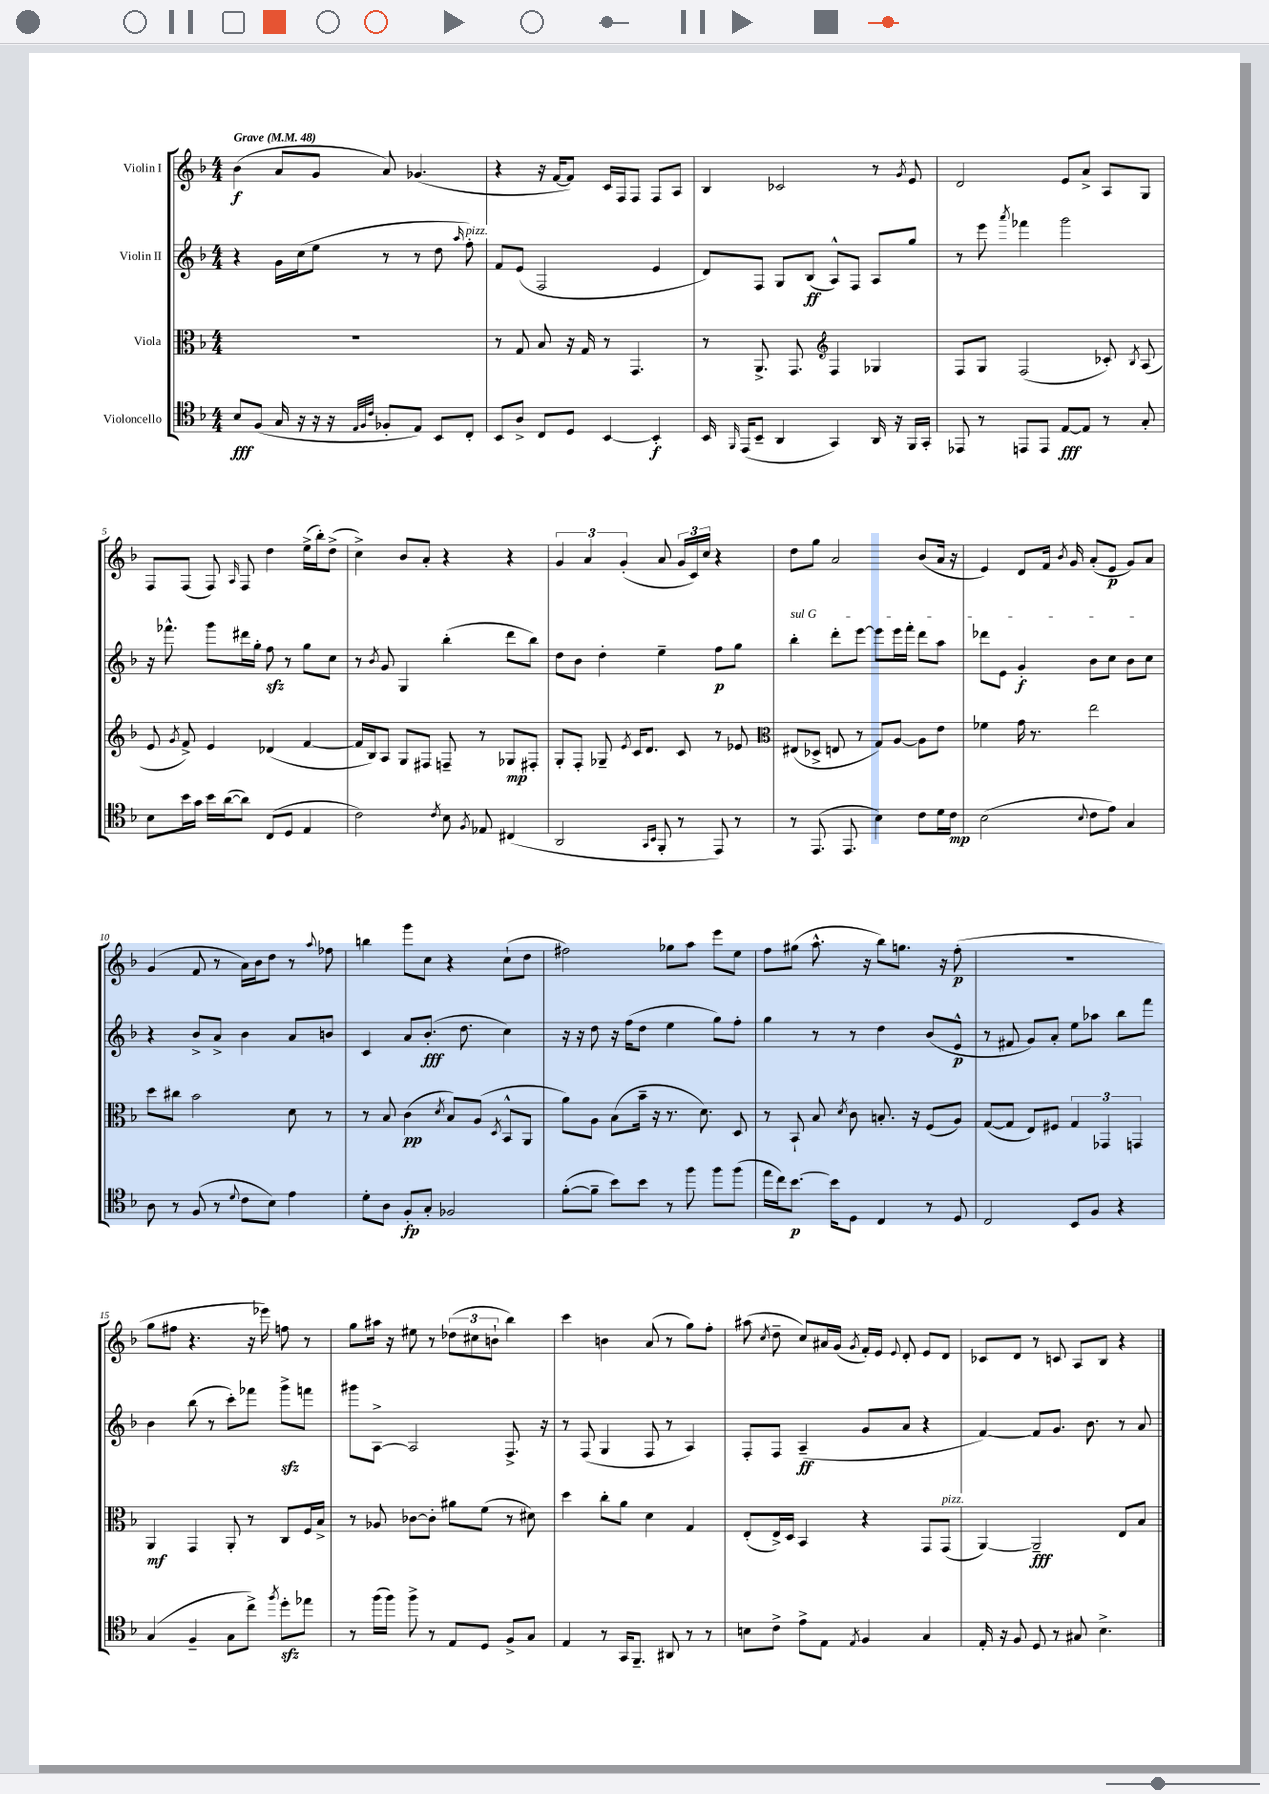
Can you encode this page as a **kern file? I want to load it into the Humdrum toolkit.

**kern	**dynam	**kern	**dynam	**kern	**dynam	**kern	**dynam
*part4	*part4	*part3	*part3	*part2	*part2	*part1	*part1
*staff4	*staff4	*staff3	*staff3	*staff2	*staff2	*staff1	*staff1
*I"Violoncello	*	*I"Viola	*	*I"Violin II	*	*I"Violin I	*
*clefC4	*	*clefC3	*	*clefG2	*	*clefG2	*
*k[b-]	*	*k[b-]	*	*k[b-]	*	*k[b-]	*
*M4/4	*	*M4/4	*	*M4/4	*	*M4/4	*
*MM48	*	*MM48	*	*MM48	*	*MM48	*
=1	=1	=1	=1	=1	=1	=1	=1
!	!	!	!	!	!	!LO:TX:a:B:t=Grave	!
8B-/L	fff	1r	.	4r	.	(4b-\	f
(8F/J	.	.	.	.	.	.	.
16G/	.	.	.	16g\LL	.	8a/L	.
16r	.	.	.	(16cc\J	.	.	.
16r	.	.	.	8ee\J	.	8g/J	.
16r	.	.	.	.	.	.	.
32qqE/LLL	.	.	.	.	.	.	.
32qqF/	.	.	.	.	.	.	.
32qqc/JJJ	.	.	.	.	.	.	.
8F-X'/L	.	.	.	8r	.	8a/)	.
8E/J)	.	.	.	8r	.	(4.g-X/	.
8BB-/L	.	.	.	8dd\	.	.	.
.	.	.	.	16qqaa/	.	.	.
!	!	!	!	!LO:TX:a:i:t=pizz.	!	!	!
8C'/J	.	.	.	8ff'\)	.	.	.
=2	=2	=2	=2	=2	=2	=2	=2
8BB-/L	.	8r	.	8f/L	.	4r	.
8A^/J	.	8G/	.	(8e/J	.	.	.
8C/L	.	8B-/	.	2F/	.	16r	.
.	.	.	.	.	.	[16f/KL	.
8D/J	.	16r	.	.	.	8f/J])	.
.	.	16G/	.	.	.	.	.
[4BB-/	.	8r	.	.	.	16c/LL	.
.	.	.	.	.	.	16F/J	.
.	.	4.GG/	.	.	.	8F/J	.
4BB-'/]	f	.	.	4e/	.	8F/L	.
.	.	.	.	.	.	8A/J	.
=3	=3	=3	=3	=3	=3	=3	=3
16BB-/	.	8r	.	8d/L)	.	4B-/	.
16qqFF/	.	.	.	.	.	.	.
(16EE/KL	.	.	.	.	.	.	.
8BB-~/J	.	8.AA^/	.	8F/J	.	.	.
4AA/	.	.	.	8G/L	.	2c-X/	.
.	.	8.GG/	.	.	.	.	.
.	.	.	.	(8B-/J	ff	.	.
*	*	*clefG2	*	*	*	*	*
4GG/)	.	4F/	.	8A^^/L)	.	.	.
.	.	.	.	8F/J	.	.	.
16AA/	.	4G-X/	.	8A/L	.	8r	.
16r	.	.	.	.	.	.	.
.	.	.	.	.	.	8qg/	.
16FF/LL	.	.	.	8gg/J	.	8e/	.
16GG'/JJ	.	.	.	.	.	.	.
=4	=4	=4	=4	=4	=4	=4	=4
8EE-X/	.	8F/L	.	8r	.	2d/	.
8r	.	8G/J	.	8eee\	.	.	.
.	.	.	.	8qaaa/	.	.	.
8EEn/L	.	(2F/	.	4fff-X\	.	.	.
8EE/J	.	.	.	.	.	.	.
[8E/L	fff	.	.	2ggg\	.	8e/L	.
8E/J]	.	.	.	.	.	8a^/J	.
8r	.	8c-X'/)	.	.	.	8A/L	.
.	.	8qB-/	.	.	.	.	.
8G'/	.	(8A/	.	.	.	8G/J	.
!!LO:LB:g=z
=5	=5	=5	=5	=5	=5	=5	=5
8B-\L	.	8e/	.	16r	.	8F/L	.
.	.	.	.	8.fff-X^^\	.	.	.
.	.	8qg/	.	.	.	.	.
16b-\L	.	8f^/)	.	.	.	(8F/J	.
16g\JJ	.	.	.	.	.	.	.
16b-\LL	.	4e/	.	8ggg\L	.	8F/)	.
([16a\J	.	.	.	.	.	.	.
.	.	.	.	.	.	16qqA/	.
8a\J])	.	.	.	16ddd#X\L	.	8F/	.
.	.	.	.	16gg'\JJ	.	.	.
(8C/L	.	(4d-X/	.	8ffzz\	.	4dd\	.
8D/J	.	.	.	8r	.	.	.
4E/	.	[4f/	.	8gg\L	.	(16ee^\LL	.
.	.	.	.	.	.	16bb-'\J)	.
.	.	.	.	8cc\J	.	(8dd^\J	.
=6	=6	=6	=6	=6	=6	=6	=6
2c\)	.	16f/LL]	.	8r	.	4cc^\)	.
.	.	16B-/J)	.	.	.	.	.
.	.	.	.	8qb-/	.	.	.
.	.	8A/J	.	8g/	.	.	.
.	.	8G/L	.	4G/	.	8b-/L	.
.	.	8F#X/J	.	.	.	8a'/J	.
8qc/	.	.	.	.	.	.	.
8B-\	.	8Fn~/	.	(4bb-'\	.	4r	.
8qF/	.	.	.	.	.	.	.
8E-X/	.	8r	.	.	.	.	.
(4C#X/	.	8G-X/L	mp	8ddd\L	.	4r	.
.	.	8F#X'/J	.	8bb-\J)	.	.	.
=7	=7	=7	=7	=7	=7	=7	=7
2AA/	.	8G'/L	.	8dd\L	.	6g/	.
.	.	8F'/J	.	8b-\J	.	.	.
.	.	.	.	.	.	6a/	.
.	.	8G-X~/	.	4dd'\	.	.	.
.	.	.	.	.	.	(6g'/	.
.	.	8qe/	.	.	.	.	.
.	.	16c/KL	.	.	.	.	.
.	.	8.d/J	.	.	.	.	.
16qqGG/LL	.	.	.	.	.	.	.
16qqBB-/JJ	.	.	.	.	.	.	.
8FF'/	.	.	.	4ee~\	.	8a/	.
8r	.	8c/	.	.	.	24g/LL	.
.	.	.	.	.	.	24c/)	.
.	.	.	.	.	.	24cc/JJ	.
8EE/)	.	8r	.	8ff\L	p	4r	.
8r	.	8e-X/	.	8gg\J	.	.	.
=8	=8	=8	=8	=8	=8	=8	=8
*	*	*clefC3	*	*	*	*	*
!	!	!	!	!LO:TX:a:i:t=sul G	!	!	!
8r	.	(8E#X/L	.	4bb-'\	.	8dd\L	.
(8.EE/	.	8D-X^/J	.	.	.	8gg\J	.
.	.	8En/	.	8ddd'\L	.	2a/	.
8.EE/	.	.	.	.	.	.	.
.	.	8r	.	[8eee\J	.	.	.
4B-\)	.	8G/L)	.	8eee\L]	.	.	.
.	.	[8A/J	.	16eee\L	.	.	.
.	.	.	.	16fff'\JJ	.	.	.
8c\L	.	8A\L]	.	8ddd\L	.	(8b-/L	.
16d\L	.	8e\J	.	8aa\J	.	16a/Jk	.
16c\JJ	mp	.	.	.	.	16r	.
=9	=9	=9	=9	=9	=9	=9	=9
(2B-\	.	4f-X\	.	8ddd-X\L	.	4e/)	.
.	.	.	.	8e\J	.	.	.
.	.	16g\	.	4g'/	f	8d/L	.
.	.	8.r	.	.	.	.	.
.	.	.	.	.	.	16f/Jk	.
.	.	.	.	.	.	8qb-/	.
.	.	.	.	.	.	16g/	.
8qqB-/	.	.	.	.	.	.	.
8c\L	.	2ee\	.	8b-\L	.	(8a'/L	.
8e\J)	.	.	.	8cc\J	.	8e/J	p
4G/	.	.	.	8b-\L	.	8g/L)	.
.	.	.	.	8cc\J	.	8a/J	.
!!LO:LB:g=z
=10	=10	=10	=10	=10	=10	=10	=10
8A\	.	8dd\L	.	4r	.	(4g/	.
8r	.	8cc#X\J	.	.	.	.	.
(8F/	.	2b-\	.	8b-^/L	.	8f/	.
8r	.	.	.	8a^/J	.	8r	.
8qqd/	.	.	.	.	.	.	.
8c\L	.	.	.	4b-\	.	16a\LL)	.
.	.	.	.	.	.	16b-\J	.
8B-\J)	.	.	.	.	.	8dd\J	.
4e\	.	8d\	.	8a/L	.	8r	.
.	.	.	.	.	.	8qqaa/	.
.	.	8r	.	8bn/J	.	8ff-X\	.
=11	=11	=11	=11	=11	=11	=11	=11
8d'\L	.	8r	.	4c/	.	4bbn\	.
8A\J	.	8B-/	.	.	.	.	.
8F'/L	fp	(4c\	pp	8a/L	.	8ggg\L	.
8G'/J	.	.	.	(8.b-'/J	fff	8cc\J	.
.	.	8qd/	.	.	.	.	.
2F-X/	.	8B-/L)	.	.	.	4r	.
.	.	.	.	8.dd\	.	.	.
.	.	(8A/J	.	.	.	.	.
.	.	8qD/	.	.	.	.	.
.	.	8BB-^^/L	.	4cc\)	.	(8cc`\L	.
.	.	8AA/J	.	.	.	8dd\J	.
=12	=12	=12	=12	=12	=12	=12	=12
([8f'\L	.	8a\L)	.	16r	.	2ff#X\)	.
.	.	.	.	16r	.	.	.
8f~\J]	.	8A\J	.	8dd\	.	.	.
8b-\L)	.	(8B-\L	.	16r	.	.	.
.	.	.	.	(16ff\KL	.	.	.
8b-\J	.	16b-~\Jk	.	8dd\J	.	.	.
.	.	16r	.	.	.	.	.
8r	.	8.r	.	4ee\	.	8gg-X\L	.
8ff\	.	.	.	.	.	8aa\J	.
.	.	8.d\)	.	.	.	.	.
8ff\L	.	.	.	8gg\L)	.	8eee\L	.
(8ff\J	.	8D/	.	8ff'\J	.	8ee\J	.
=13	=13	=13	=13	=13	=13	=13	=13
16ee\LL	.	8r	.	4gg\	.	8ff\L	.
16cc\J)	.	.	.	.	.	.	.
[8.b-\J	p	8BB-`/	.	.	.	(8gg#X\J	.
.	.	8B-/	.	8r	.	8.aa^^\	.
16b-\KL]	.	.	.	.	.	.	.
.	.	8qd/	.	.	.	.	.
8D\J	.	8c\	.	8r	.	.	.
.	.	.	.	.	.	16r	.
4C/	.	8.Bn'/	.	4dd\	.	8bb-\L)	.
.	.	.	.	.	.	8.ggn\J	.
.	.	16r	.	.	.	.	.
8r	.	(8F/L	.	(8b-/L	.	.	.
.	.	.	.	.	.	16r	.
8D/	.	8A/J)	.	8e^^/J	p	(8ff'\	p
=14	=14	=14	=14	=14	=14	=14	=14
2C/	.	([8G/L	.	8r	.	1r	.
.	.	8G/J]	.	8f#X/	.	.	.
.	.	8E/L)	.	8g/L)	.	.	.
.	.	8F#X/J	.	8a'/J	.	.	.
8BB-/L	.	6G/	.	8ee\L	.	.	.
8F/J	.	.	.	8aa-X\J	.	.	.
.	.	6GG-X/	.	.	.	.	.
4r	.	.	.	8bb-\L	.	.	.
.	.	6GGn/	.	.	.	.	.
.	.	.	.	8fff\J	.	.	.
!!LO:LB:g=z
=15	=15	=15	=15	=15	=15	=15	=15
(4G/	.	4AA/	mf	4b-\	.	8gg\L	.
.	.	.	.	.	.	8ff#X\J	.
4F~/	.	4GG/	.	(8bb-\	.	4.r	.
.	.	.	.	8r	.	.	.
8G\L	.	8AA'/	.	8ccc'\L)	.	.	.
8cc^\J)	.	8r	.	8fff-X\J	.	16r	.
.	.	.	.	.	.	16eee-X\)	.
8qff/	.	.	.	.	.	.	.
8ddzz'\L	.	8C/L	.	8gggzz^\L	.	8ffn\	.
8ee-X\J	.	16F/L	.	8fffn\J	.	8r	.
.	.	16B-^/JJ	.	.	.	.	.
=16	=16	=16	=16	=16	=16	=16	=16
8r	.	8r	.	8ggg#X\L	.	8gg\L	.
(16ff\LL	.	8A-X/	.	[8A^\J	.	16aa#X\Jk	.
16ff\JJ)	.	.	.	.	.	16r	.
8ff^\	.	[8c-X\L	.	2A/]	.	8ee#X\	.
8r	.	8c-'\J]	.	.	.	8r	.
8E/L	.	8a#X\L	.	.	.	(12dd-X\L	.
.	.	.	.	.	.	12cc#X\	.
8D/J	.	(8f\J	.	.	.	.	.
.	.	.	.	.	.	12bn`\J	.
8F^/L	.	8r	.	8.F^/	.	4bb-\)	.
8G/J	.	8d#X\)	.	.	.	.	.
.	.	.	.	16r	.	.	.
=17	=17	=17	=17	=17	=17	=17	=17
4E/	.	4dd\	.	8r	.	4ccc\	.
.	.	.	.	(8F/	.	.	.
8r	.	8cc'\L	.	4G/	.	4bn\	.
16GG/KL	.	8a\J	.	.	.	.	.
8.FF~/J	.	.	.	.	.	.	.
.	.	4d\	.	8F/	.	(8a/	.
8AA#X/	.	.	.	8r	.	8r	.
8r	.	4G/	.	4A/)	.	8gg\L)	.
8r	.	.	.	.	.	8ff'\J	.
=18	=18	=18	=18	=18	=18	=18	=18
8Bn\L	.	(8E'/L	.	8F'/L	.	(8aa#X\	.
.	.	.	.	.	.	8qcc/	.
8c^\J	.	16E^/L)	.	8F/J	.	8dd~\	.
.	.	16D/JJ	.	.	.	.	.
8e^\L	.	4BB-/	.	(4A~/	ff	8cc/L)	.
8E\J	.	.	.	.	.	16a#X/L	.
.	.	.	.	.	.	(16g/JJ	.
8qE/	.	.	.	.	.	8qg/	.
4F/	.	4r	.	8g/L	.	16f'/LL)	.
.	.	.	.	.	.	16e/JJ	.
.	.	.	.	.	.	8qqe/	.
.	.	.	.	8a/J	.	8d'/	.
4G/	.	8GG/L	.	4r	.	8e/L	.
!	!	!LO:TX:a:i:t=pizz.	!	!	!	!	!
.	.	(8GG/J	.	.	.	8d/J	.
=19	=19	=19	=19	=19	=19	=19	=19
16E'/	.	[4AA/)	.	[4f/)	.	8c-X/L	.
16r	.	.	.	.	.	.	.
8F/	.	.	.	.	.	8d/J	.
8D/	.	2AA~/]	fff	8f/L]	.	8r	.
8r	.	.	.	8.g/J	.	8cn/	.
8G#X/	.	.	.	.	.	8A/L	.
.	.	.	.	8.b-\	.	.	.
4.B-^\	.	.	.	.	.	8B-/J	.
.	.	8E/L	.	8r	.	4r	.
.	.	8B-/J	.	8a/	.	.	.
==	==	==	==	==	==	==	==
*-	*-	*-	*-	*-	*-	*-	*-
